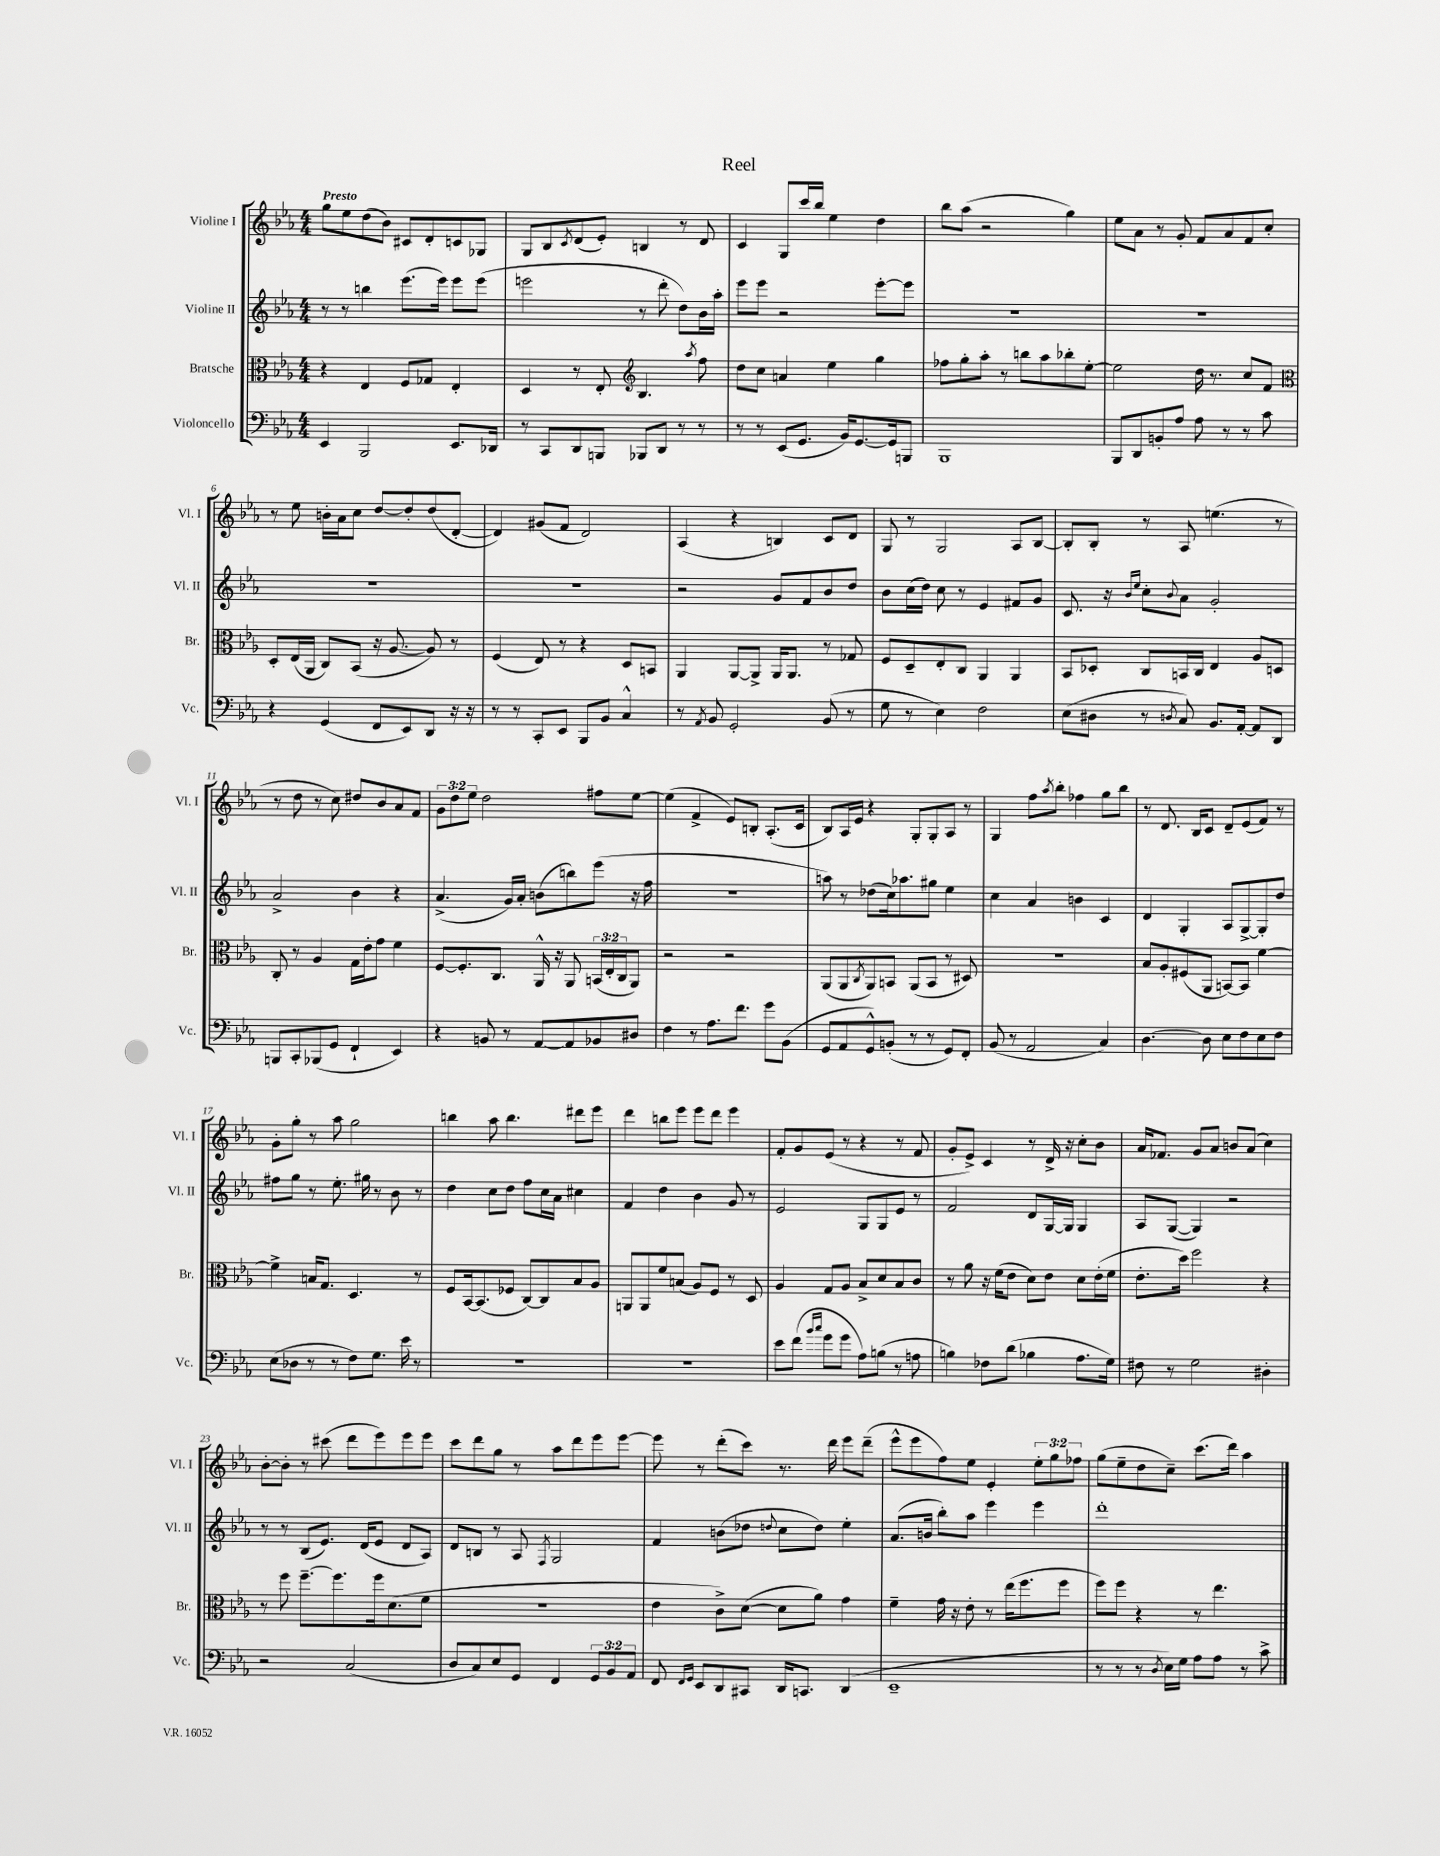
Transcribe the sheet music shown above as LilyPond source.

\header { title = "Reel" }
<<
\new StaffGroup <<
\new Staff = "s0" \with { instrumentName = "Violine I" shortInstrumentName = "Vl. I" } {
    \clef treble \key ees \major \numericTimeSignature \time 4/4 \override Staff.TupletNumber.text = #tuplet-number::calc-fraction-text \tempo "Presto"
    g''8 ees''8 d''8( bes'8) cis'8 d'8-. c'8 ges8 |
    g8 bes8 \acciaccatura { c'8 } d'8( ees'8-.) b4 r8 d'8 |
    c'4 g8 c'''16 bes''16 ees''4 d''4 |
    bes''8 aes''8( r2 g''4) |
    ees''8 aes'8 r8 g'8-. f'8 aes'8 f'8 c''8-. |
    r8 ees''8 b'16-. aes'16 c''8 d''8~ d''8-. d''8( d'8~-. |
    d'4) gis'8( f'8 d'2) |
    aes4( r4 b4) c'8 d'8 |
    g8 r8 g2 aes8 bes8~ |
    bes8-. bes8-. r8 aes8 e''4.( r8 |
    r8 d''8 r8 c''8) dis''8 bes'8 aes'8 f'8 |
    \tuplet 3/2 { g'8 d''8 ees''8 } d''2 fis''8 ees''8~ |
    ees''4( f'4-> ees'8) b8-. aes8.-.( c'16 |
    bes8) aes16 ees'16 r4 g8-. g8-. aes8 r8 |
    g4 f''8 \acciaccatura { aes''8 } bes''8-. fes''4 g''8 bes''8 |
    r8 d'8. bes16 c'8 d'8-- ees'8( f'8) r8 |
    g'8-. g''8-. r8 aes''8 g''2 |
    b''4 aes''8 b''4. dis'''8 ees'''8 |
    d'''4 b''8 ees'''8 ees'''8 d'''8 ees'''4 |
    f'8-. g'8 ees'8( r8 r4 r8 f'8 |
    g'8-. ees'8->) c'4 r8 d'16-> r16 c''8-. bes'8 |
    aes'16 fes'8. g'8 aes'8 b'8 aes'8( c''4) |
    bes'8~-. bes'8-. r8 cis'''8( d'''8 ees'''8) ees'''8 ees'''8 |
    c'''8 d'''8 g''8 r8 aes''8 d'''8 ees'''8 ees'''8~ |
    ees'''8 r8 d'''8-.( c'''8) r8. d'''16 ees'''8 d'''8--( |
    ees'''8-^ ees'''8 f''8) ees''8 ees'4-. \tuplet 3/2 { ees''8-. g''8 fes''8 } |
    g''8( ees''8-- d''8 c''8--) c'''8.( d'''16) aes''4 \bar "|." |
}
\new Staff = "s1" \with { instrumentName = "Violine II" shortInstrumentName = "Vl. II" } {
    \clef treble \key ees \major \numericTimeSignature \time 4/4
    r8 r8 b''4 ees'''8.( ees'''16) ees'''8 ees'''8( |
    e'''2 r8 d'''8-. d''8) bes'16 aes''16-. |
    ees'''8 ees'''8 r2 ees'''8~-. ees'''8 |
    R1 |
    R1 |
    R1 |
    R1 |
    r2 g'8 f'8 bes'8 d''8 |
    bes'8 c''16( d''16) c''8 r8 ees'4 fis'8 g'8 |
    c'8. r16 \grace { bes'16 ees''16 } c''8-. \appoggiatura { bes'8 } aes'8 g'2-. |
    aes'2-> bes'4 r4 |
    aes'4.->( g'16) aes'16-. b'8( b''8) ees'''8( r16 f''16 |
    R1 |
    a''8) r8 des''8( c''16) aes''8. gis''8 ees''4 |
    c''4 aes'4 b'4 c'4 |
    d'4 g4-. aes8 g8~-> g8-. d''8 |
    fis''8 g''8 r8 ees''8.-. gis''16 r8 bes'8 r8 |
    d''4 c''8 d''8 f''8 c''16 aes'16 cis''4 |
    f'4 d''4 bes'4 g'8 r8 |
    ees'2 g8 g8 ees'8 r8 |
    f'2 d'8 g16~ g16 g4 |
    aes8 g8~( g4) r2 |
    r8 r8 bes8( ees'8.) d'16( ees'8 d'8 aes8) |
    d'8 b8 r8 aes8 \acciaccatura { f8 } g2 |
    f'4 b'8( des''8 \appoggiatura { d''8 } c''8 d''8) ees''4-. |
    aes'8.( b'16 bes''8-.) aes''8 ees'''4 ees'''4 |
    d'''1-. \bar "|." |
}
\new Staff = "s2" \with { instrumentName = "Bratsche" shortInstrumentName = "Br." } {
    \clef alto \key ees \major \numericTimeSignature \time 4/4 \override Staff.TupletNumber.text = #tuplet-number::calc-fraction-text
    r4 ees4 f8 ges8 ees4-. |
    d4 r8 ees8-. \clef treble bes4. \acciaccatura { aes''8 } f''8 |
    d''8 c''8 a'4 ees''4 g''4 |
    fes''8 g''8-. aes''8-. r8 b''8 aes''8 bes''8-. ees''8~-. |
    ees''2 d''16 r8. c''8 f'8 |
    \clef alto d8-. ees16( aes,16 c8) bes,8( r16 aes8.~ aes8) r8 |
    f4( ees8) r8 r4 d8 b,8 |
    aes,4 aes,8~ aes,8-> aes,16 aes,8. r8 ges8 |
    f8 d8-- ees8-. c8 aes,4 aes,4 |
    bes,8 des8-. c8 b,16 c16 ees4 aes8 d8 |
    c8-. r8 aes4 g16 ees'16-. g'8 f'4 |
    f8~ f8.-. c8. aes,16-^ r16 aes,8 \tuplet 3/2 { b,16( ees16-. c16 } aes,8) |
    r2 r2 |
    aes,8( aes,8 \acciaccatura { c8 } aes,8) b,8 aes,8( b,8 r8 dis8) |
    R1 |
    bes8 aes8-. fis8( aes,8 b,8~) b,8 f'4~ |
    f'4-> b16 g8. d4. r8 |
    f8 bes,16~ bes,8.( fes8 c8~) c8 bes8 aes8 |
    a,8 a,8 f'8 b8( aes8) f8 r8 d8 |
    aes4 g8 aes8 bes8-> d'8 bes8 c'8 |
    r8 aes'8 r16 f'16( ees'8 d'8) ees'8 d'8 ees'16-.( f'16 |
    ees'8.-. d''16) f''2 r4 |
    r8 f''8 f''8.~-- f''8. f''16 d'8.( f'8 |
    R1 |
    ees'4 c'8->) d'8~( d'8 aes'8) g'4 |
    f'4-- g'16 r16 ees'8-. r8 ees''16( f''8. f''8 |
    f''8) f''8 r4 r8 ees''4. \bar "|." |
}
\new Staff = "s3" \with { instrumentName = "Violoncello" shortInstrumentName = "Vc." } {
    \clef bass \key ees \major \numericTimeSignature \time 4/4 \override Staff.TupletNumber.text = #tuplet-number::calc-fraction-text
    ees,4 bes,,2 ees,8. des,16 |
    r8 c,8 d,8 b,,8 bes,,8 d,8 r8 r8 |
    r8 r8 ees,8( g,8. bes,16) g,8.~ g,16 b,,8 |
    bes,,1 |
    bes,,8 d,8 b,8-. aes8 aes8 r8 r8 c'8 |
    r4 g,4( f,8 ees,8) d,8 r16 r16 |
    r8 r8 c,8-. ees,8 bes,,8 bes,8 c4-^ |
    r8 \acciaccatura { aes,8 } bes,8 g,2-. bes,8( r8 |
    g8 r8 ees4) f2 |
    ees8( dis8 r8 \acciaccatura { d8 } c8) bes,8. aes,16~-. aes,8 d,8 |
    b,,8 c,8-. bes,,8( g,8 f,4-! ees,4) |
    r4 b,8 r8 aes,8~ aes,8 bes,8 dis8 |
    f4 r8 aes8. f'8. g'8 bes,8( |
    g,8 aes,8 g,8-^) b,8-.( r8 r8 g,8) f,8-. |
    bes,8( r8 aes,2 c4) |
    d4.~ d8 ees8 f8 ees8 f8 |
    ees8( des8 r8 r8 f8) g8. ees'16 r8 |
    R1 |
    R1 |
    ees'8 f'8( \grace { bes'16 c''16 } g'8 g'8 aes8) b8( r8 a8 |
    b4) fes8 d'8( bes4 aes8. g16) |
    fis8 r8 g2 dis4-. |
    r2 c2( |
    d8 c8) ees8 g,8 f,4 \tuplet 3/2 { g,8 bes,8 aes,8 } |
    f,8 \grace { f,16 g,16 } ees,8 d,8 cis,8 d,16 c,8. d,4( |
    ees,1-- |
    r8 r8 r8 \acciaccatura { d8 } ees16) g16 aes8 aes8 r8 c'8-> \bar "|." |
}
>>
>>
